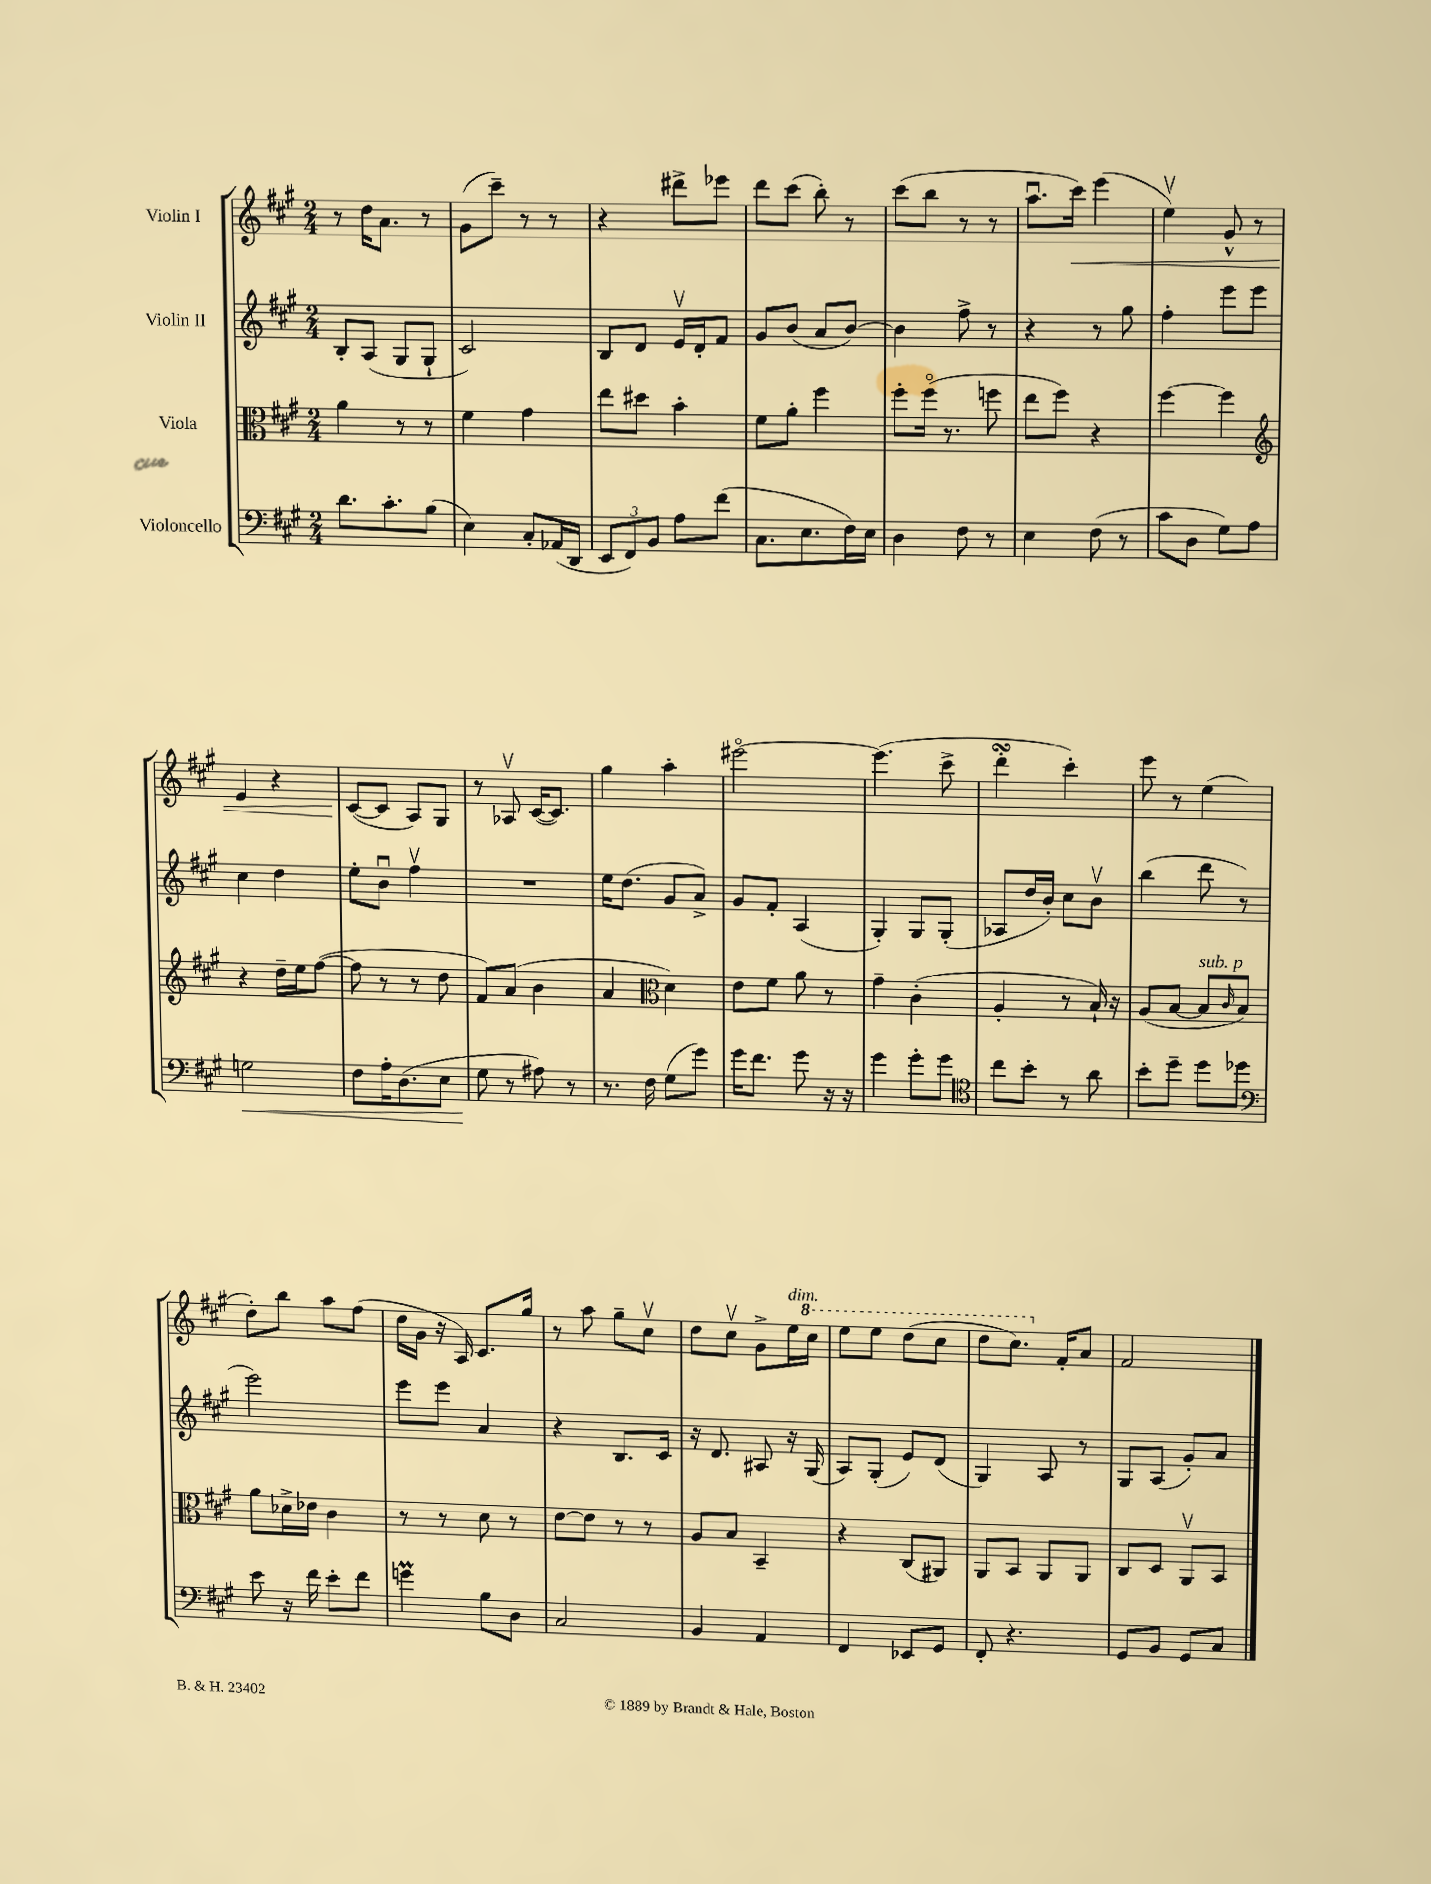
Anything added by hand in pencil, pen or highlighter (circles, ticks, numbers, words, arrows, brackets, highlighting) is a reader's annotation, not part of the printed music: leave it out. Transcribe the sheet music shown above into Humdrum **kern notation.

**kern	**kern	**kern	**kern
*staff4	*staff3	*staff2	*staff1
*clefF4	*clefC3	*clefG2	*clefG2
*k[f#c#g#]	*k[f#c#g#]	*k[f#c#g#]	*k[f#c#g#]
*M2/4	*M2/4	*M2/4	*M2/4
8.d	4a	8B'	8r
.	.	(8A	16dd
8.c#'	.	.	8.a
.	8r	8G#	.
(8B	8r	8G#`	8r
=	=	=	=
4E)	4f#	2c#)	(8g#
.	.	.	8ccc#~)
8C#'	4g#	.	8r
(16AA-	.	.	8r
16DD	.	.	.
=	=	=	=
12EE	8ee	8B	4r
12FF#)	.	.	.
.	8dd#	8d	.
12BB	.	.	.
8A	4b'	16ev	8ddd#^
.	.	16d'	.
(8f#	.	8f#	8eee-
=	=	=	=
8.C#	8f#	8g#	8ddd
.	8a'	(8b	(8ccc#
8.E	.	.	.
.	4ff#	8a	8bb')
16F#)	.	[8b)	8r
16E	.	.	.
=	=	=	=
4D	8ff#'	4b]	(8ccc#
.	(16ff#o	.	8bb
.	8.r	.	.
8F#	.	8ff#^	8r
8r	8ff	8r	8r
=	=	=	=
4E	8ee	4r	8.aau
.	8ff#)	.	.
.	.	.	16ccc#)
(8F#	4r	8r	(4eee
8r	.	8gg#	.
=	=	=	=
8c#	[4ff#	4ff#'	4eev)
8D	.	.	.
8G#)	4ff#]	8eee	8g#^^
8A	.	8eee	8r
=	=	=	=
*	*clefG2	*	*
2G	4r	4cc#	4e
.	16dd~	4dd	4r
.	16ee	.	.
.	([8ff#	.	.
=	=	=	=
8F#	8ff#]	8ee'	([8c#
16A'	8r	8bu	8c#]
(8.D	.	.	.
.	8r	4ff#v	8A)
8E	8dd	.	8G#
=	=	=	=
8G#	8f#)	2r	8r
8r	(8a	.	8A-v
8A#)	4b	.	([16c#
.	.	.	8.c#])
8r	.	.	.
=	=	=	=
8.r	4a	16ee	4gg#
.	.	(8.dd	.
16F#	.	.	.
*	*clefC3	*	*
(8G#	4d)	8g#	4aa'
8g#)	.	8a^)	.
=	=	=	=
16g#	8e	8g#	[2eee#o
8.f#	.	.	.
.	8f#	8f#'	.
8g#	8a	(4A	.
16r	8r	.	.
16r	.	.	.
=	=	=	=
4g#	4g#~	4G#')	(4.eee#]
8g#'	(4c#'	8G#	.
8g#	.	(8G#'	8ccc#^
=	=	=	=
*clefC4	*	*	*
8cc#	4A'	8A-	4ddd'
8b'	.	16dd	.
.	.	16b')	.
8r	8r	8cc#	4ccc#')
8a	16B`)	8bv	.
.	16r	.	.
=	=	=	=
8b'	(8A	(4bb	8eee
8dd~	[8B	.	8r
8dd	8B]	8ddd	(4ee
.	16qqc#	.	.
8dd-	8B)	8r	.
=	=	=	=
*clefF4	*	*	*
8e	8a	2eee)	8dd')
16r	16d-^	.	8bb
16f#	16e-	.	.
8e'	4c#	.	8aa
8f#	.	.	(8ff#
=	=	=	=
4g	8r	8eee	16dd
.	.	.	16g#
.	8r	8eee	16r
.	.	.	16A)
8B	8d	4a	8.c#
8D	8r	.	.
.	.	.	16gg#
=	=	=	=
2C#	[8e	4r	8r
.	8e]	.	8aa
.	8r	8.B	8gg#~
.	8r	.	8cc#v
.	.	16c#	.
=	=	=	=
4BB	8A	16r	8dd
.	.	8.d	.
.	8B	.	8cc#v
4AA	4BB~	8A#	8g#^
.	.	16r	16ee
.	.	(16G#	16ccc#
=	=	=	=
4FF#	4r	8A)	8eee
.	.	(8G#'	8eee
8EE-	(8C#	8e)	(8ddd
8GG#	8AA#)	(8d	8ccc#
=	=	=	=
8FF#'	8AA	4G#)	8ddd
4.r	8BB	.	8.ccc#)
.	8AA	8A	.
.	.	.	16f#'
.	8AA	8r	8a
=	=	=	=
8GG#	8C#	8G#	2f#
8BB	8D	(8A	.
8GG#	8AAv	8g#')	.
8C#	8BB	8a	.
==	==	==	==
*-	*-	*-	*-
